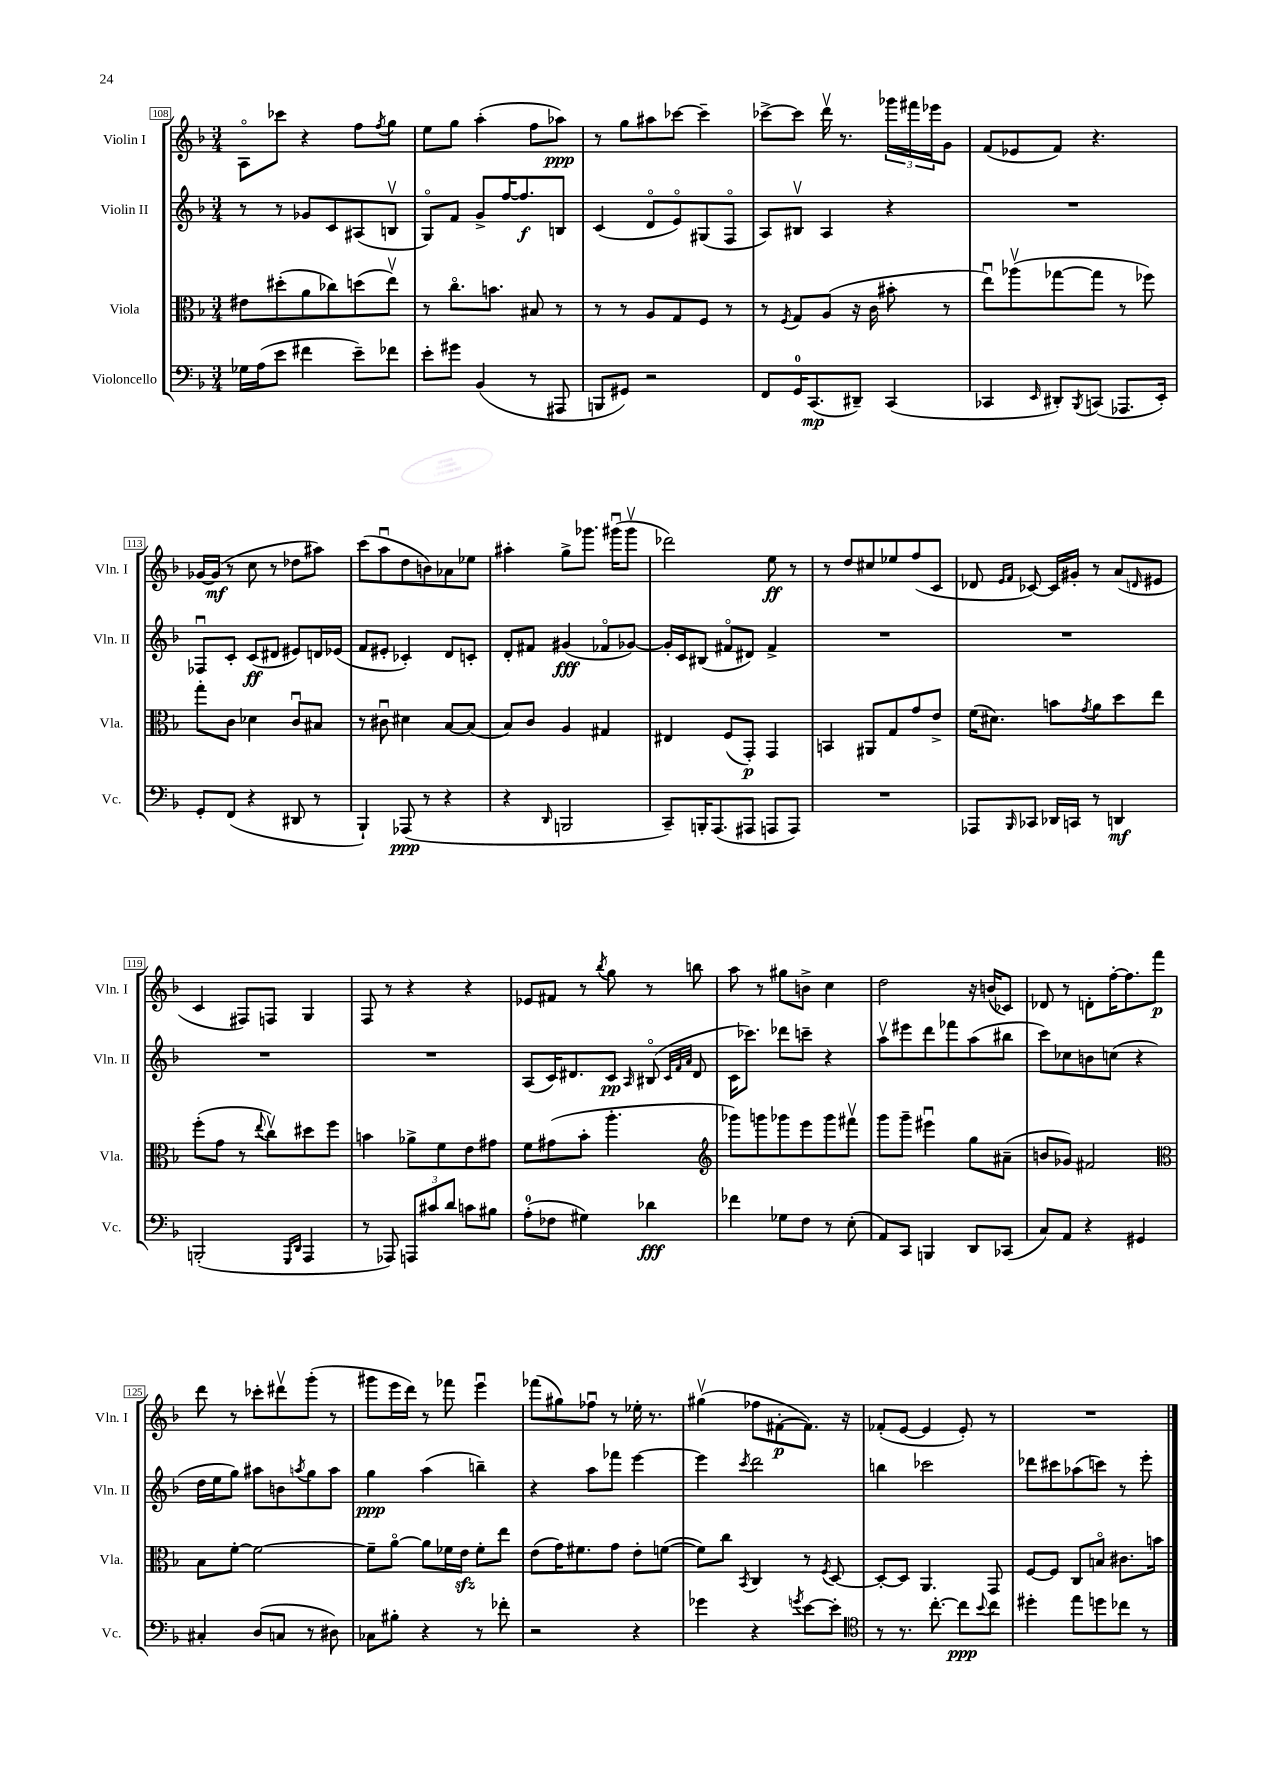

**kern	**kern	**kern	**kern
*staff4	*staff3	*staff2	*staff1
*clefF4	*clefC3	*clefG2	*clefG2
*k[b-]	*k[b-]	*k[b-]	*k[b-]
*M3/4	*M3/4	*M3/4	*M3/4
16G-	8e#	8r	8Ao
(16A	.	.	.
8e	(8dd#'	8r	8ccc-
4f#	8a	8g-	4r
.	8cc-)	8c	.
8e~)	(8dd	(8A#	8ff
.	.	.	8qff
8f-	8eev)	8Bv	8gg
=	=	=	=
8e'	8r	8Go)	8ee
8g#	8.cco	8f	8gg
(4BB-	.	8g^	(4aa'
.	8.b	.	.
.	.	[16ff	.
.	.	8.ff]	.
8r	8B#	.	8ff
8AAA#	8r	8B	8aa-)
=	=	=	=
8BBB	8r	(4c	8r
8GG#)	8r	.	8gg
2r	8A	8do	8aa#
.	8G	8eo)	[8ccc-
.	8F	(8G#	4ccc-~]
.	8r	8Fo	.
=	=	=	=
8FF	8r	8A)	[8ccc-^
.	8qF	.	.
16GG	8G	8B#v	8ccc-]
(8.CC	.	.	.
.	(8A	4A	16dddv
.	.	.	8.r
8DD#~)	16r	.	.
.	16c	.	.
(4CC	8b#'	4r	24ggg-
.	.	.	24fff#
.	.	.	24eee-
.	8r	.	8g
=	=	=	=
4CC-	8eeu)	2.r	(8f
.	(8aa-v	.	8e-
16qqEE	.	.	.
8DD#')	[8gg-	.	8f)
8qBBB-	.	.	.
(8CC	8gg-]	.	4.r
8.AAA-	8r	.	.
.	8ff-)	.	.
16EE')	.	.	.
=	=	=	=
8GG'	8gg'	8F-u	[16g-
.	.	.	(16g-]
(8FF	8c	8c'	8r
4r	4d-	(8c	8cc
.	.	8d#	8r
8DD#	8cu	8e#)	8dd-
8r	8B#	16d	8aa#)
.	.	(16e-	.
=	=	=	=
4BBB-`)	8r	8f	(8ccc
.	8c#u	8e#'	8aau
(8AAA-	4d#	4c-')	8dd
8r	.	.	8b)
4r	[8B-	8d	8a-
.	(8B-]	8c'	8ee-
=	=	=	=
4r	8B-)	8d'	4aa#'
.	8c	8f#	.
16qqDD	.	.	.
2BBB	4A	(4g#	8gg^
.	.	.	8.ggg-
.	4G#	8f-o	.
.	.	.	(16ggg#u
.	.	[8g-)	8ggg#v
=	=	=	=
8CC~)	4E#	16g-']	2ddd-)
.	.	16c	.
16BBB'	.	(8B#	.
(8.AAA	.	.	.
.	(8F	8f#o	.
8AAA#	8GG')	8d#)	.
8AAA	4GG	4f#^	8ee
8AAA)	.	.	8r
=	=	=	=
2.r	4BB	2.r	8r
.	.	.	8dd
.	8AA#	.	8cc#
.	8G	.	8ee-
.	8g	.	(8ff
.	8e^	.	8c
=	=	=	=
8AAA-	(16f	2.r	8d-
.	8.d#)	.	.
.	.	.	16qqe
16qqBBB-	.	.	16qqf
8CC-	.	.	[8c-)
16DD-	8b	.	16c-]
16CC	.	.	16g#'
.	8qg	.	.
8r	8a	.	8r
4DD	8dd	.	(8a
.	.	.	16qqd
.	8ee	.	8e#
=	=	=	=
(2BBB'	(8ff'	2.r	4c
.	8g	.	.
.	8r	.	8F#)
.	8qqee	.	.
.	8ccv)	.	8F
16qqGGG	.	.	.
16qqDD	.	.	.
4AAA	8dd#	.	4G
.	8ff	.	.
=	=	=	=
8r	4b	2.r	8F
8AAA-)	.	.	8r
12AAA	8a-^	.	4r
12c#	.	.	.
.	8f	.	.
12d	.	.	.
8c	8e	.	4r
8B#	8g#	.	.
=	=	=	=
(8A'	8f	(8A	8e-
8F-	(8g#	16c)	8f#
.	.	8.d#	.
4G#)	8b-'	.	8r
.	.	.	8qbb-
.	4.aa'	8c	8gg
.	.	16qqA	.
4d-	.	(8B#o	8r
.	.	32qqc	.
.	.	32qqf	.
.	.	32qqa	.
.	.	8d#	8bb
=	=	=	=
*	*clefG2	*	*
4f-	8ggg-)	16c	8aa
.	.	8.ccc-)	.
.	8ggg	.	8r
8G-	8ggg-	8ddd-	8gg#
8F	8eee	8ccc~	8b^
8r	8ggg-	4r	4cc
(8E'	8fff#v	.	.
=	=	=	=
8AA)	8ggg	8aav	2dd
8CC	8ggg~	8eee#	.
4BBB	4eee#u	8ddd	.
.	.	8fff-	.
8DD	8gg	(8aa	16r
.	.	.	(16b
(8CC-	(8a#~	8bb#	8c-)
=	=	=	=
8C)	8b	8ccc)	8d-
8AA	8g-)	8cc-	8r
4r	2f#	8b	8d'
.	.	(8cc	[16ff'
.	.	.	8.ff]
4GG#	.	4r	.
.	.	.	8fff
=	=	=	=
*	*clefC3	*	*
4C#'	8B-	16dd	8ddd
.	.	16ee	.
.	[8f'	8gg)	8r
(8D	2f_	8aa#	8ccc-'
8C	.	8b	8ddd#v
.	.	8qaa	.
8r	.	8gg	(8ggg'
8D#)	.	8aa	8r
=	=	=	=
8C-	8f~]	4gg	8ggg#
8B#'	[8ao	.	16eee
.	.	.	16ddd)
4r	8a]	(4aa	8r
.	16f-	.	8fff-
.	16e	.	.
8r	8f-'	4bb~)	4eeeu
8f-'	8ee	.	.
=	=	=	=
2r	(8e	4r	(8fff-
.	16g)	.	8gg#)
.	8.f#	.	.
.	.	8aa	8ff-u
.	8g	8fff-	8r
4r	8e'	[4eee	16ee-'
.	.	.	8.r
.	([8f	.	.
=	=	=	=
4g-	8f])	4eee]	(4gg#v
.	8cc	.	.
.	8qBB-	8qccc	.
4r	4C	2ddd	8ff-
.	.	.	[8f#'
8qg	.	.	.
[8e	8r	.	8.f#])
.	8qF	.	.
8e']	[8D	.	.
.	.	.	16r
=	=	=	=
*clefC4	*	*	*
8r	8D'_	4bb	(8f-'
8.r	8D]	.	[8e
.	4.AA	2ccc-	4e]
[8.cc'	.	.	.
8cc]	.	.	8e')
8qqb-	.	.	.
8cc	8GG	.	8r
=	=	=	=
4dd#'	[8F	8ddd-	2.r
.	8F]	8ccc#	.
8ee	8C	(8aa-	.
8dd	8Bo	8ccc)	.
8cc-	8.c#	8r	.
8r	.	8eee'	.
.	16b	.	.
==	==	==	==
*-	*-	*-	*-
